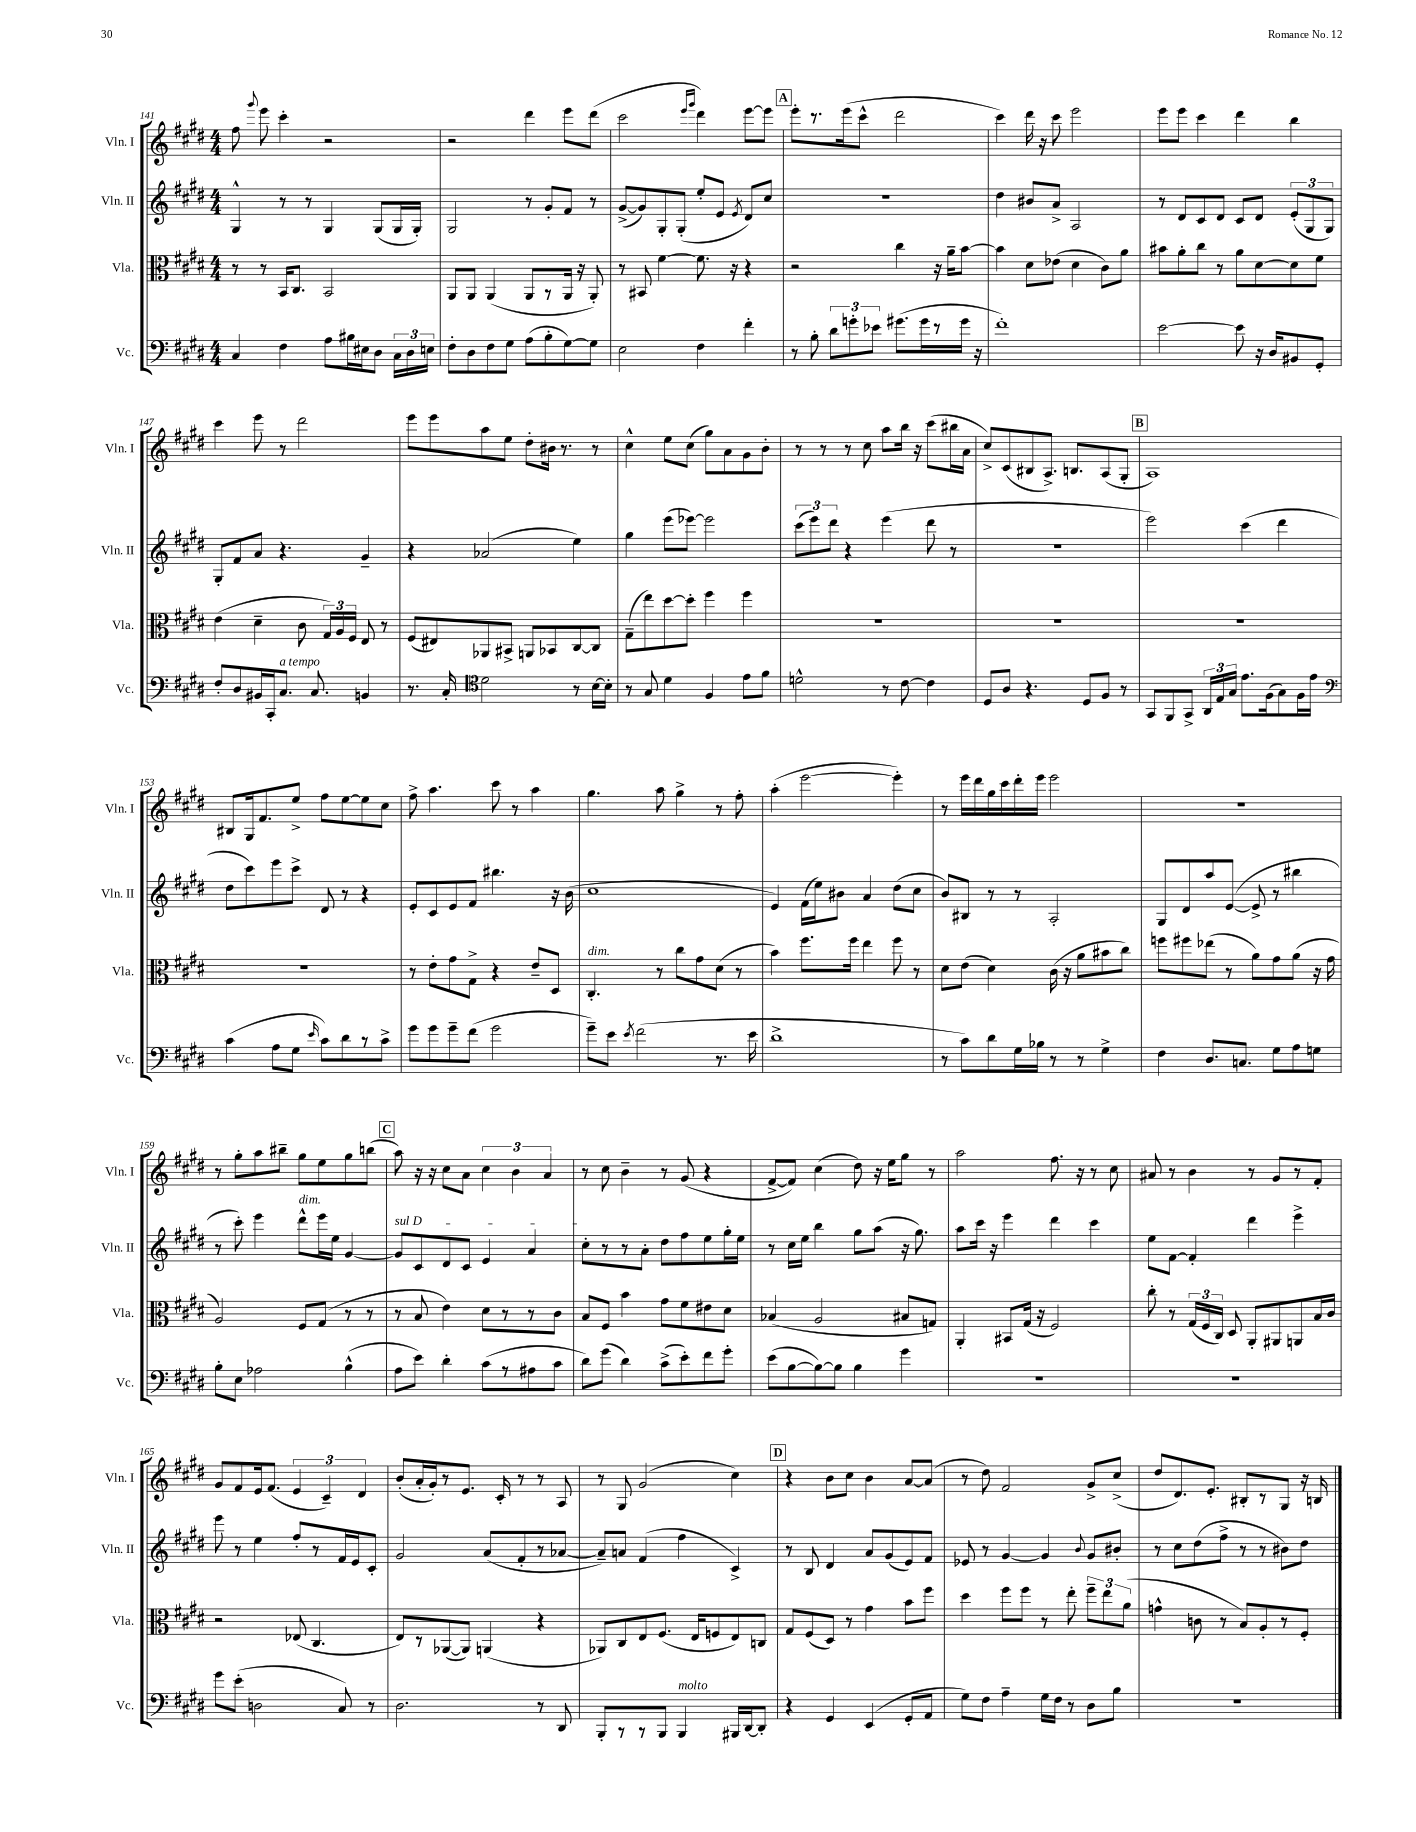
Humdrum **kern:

**kern	**kern	**kern	**kern
*part4	*part3	*part2	*part1
*staff4	*staff3	*staff2	*staff1
*I"Vc.	*I"Vla.	*I"Vln. II	*I"Vln. I
*I'Vc.	*I'Vla.	*I'Vln. II	*I'Vln. I
*clefF4	*clefC3	*clefG2	*clefG2
*k[f#c#g#d#]	*k[f#c#g#d#]	*k[f#c#g#d#]	*k[f#c#g#d#]
*M4/4	*M4/4	*M4/4	*M4/4
=141	=141	=141	=141
4C#/	8r	4G#^^/	8ff#\
.	.	.	8qqggg#/
.	8r	.	8eee\
4F#\	16BB/KL	8r	4ccc#'\
.	8.C#/J	.	.
.	.	8r	.
8A\L	2BB/	4G#/	2r
16B#X\L	.	.	.
16E#X\J	.	.	.
8D#\J	.	(8G#/L	.
24C#\LL	.	16G#/L	.
24D#\	.	.	.
.	.	16G#'/JJ)	.
24En\JJ	.	.	.
=142	=142	=142	=142
8F#'\L	8AA/L	2G#/	2r
8D#\	8AA/J	.	.
8F#\	(4AA/	.	.
8G#\J	.	.	.
(8A\L	8AA/L	8r	4ddd#\
8B'\	8r	8g#'/L	.
[8G#\)	16AA/Jk	8f#/J	8eee\L
.	16r	.	.
8G#\J]	8AA'/)	8r	(8ddd#\J
=143	=143	=143	=143
2E\	8r	([8g#^/L	2ccc#\
.	8BB#X/	8g#/])	.
.	[4f#\	8G#'/	.
.	.	(8G#'/J	.
.	.	.	16qqeee/LL
.	.	.	16qqggg#/JJ
4F#\	8.f#\]	8ee'/L	4ddd#\)
.	.	8e/J	.
.	16r	.	.
.	.	8qe/	.
4f#'\	4r	8d#/L)	[8eee\L
.	.	8cc#/J	8eee\J]
!!LO:REH:place=s1:t=A
=144	=144	=144	=144
8r	2r	1r	8eee'\L
8B'\	.	.	8.r
12d#\L	.	.	.
.	.	.	(16eee\k
12gn'\	.	.	.
.	.	.	8ccc#^^\J
12e-X\J	.	.	.
(8.g#X\L	4cc#\	.	2ddd#\
16g#\L	.	.	.
8r	16r	.	.
.	16a~\KL	.	.
16g#\JJ	[8b\J	.	.
16r	.	.	.
=145	=145	=145	=145
1f#')	4b\]	4dd#\	4ccc#\)
.	8d#\L	8b#X/L	16ddd#\
.	.	.	16r
.	(8e-X\J	8a^/J	8ccc#\
.	4d#\	2A/	2eee\
.	8c#\L)	.	.
.	8a\J	.	.
=146	=146	=146	=146
[2e\	8b#X\L	8r	8eee\L
.	8a'\	8d#/L	8eee\J
.	8cc#\J	8c#/	4ccc#\
.	8r	8d#/J	.
8e\]	8a\L	8c#/L	4ddd#\
16r	[8d#\	8d#/J	.
16D#/KL	.	.	.
8BB#X/	8d#\]	(12e'/L	4bb\
.	.	12G#/	.
8GG#'/J	8f#\J	.	.
.	.	12G#/J)	.
!!LO:LB:g=z
=147	=147	=147	=147
8F#'/L	(4e\	8G#'/L	4ccc#\
8D#/	.	8f#/	.
16BB#X/L	4d#~\	8a/J	8eee\
16CC#'/J	.	.	.
!LO:TX:a:i:t=a tempo	!	!	!
8.C#/J	.	4.r	8r
.	8c#\	.	2ddd#\
8.C#/	.	.	.
.	24G#/LL)	.	.
.	24A/	.	.
.	24F#/JJ	.	.
4BBn/	8E/	4g#~/	.
.	8r	.	.
=148	=148	=148	=148
8.r	(8F#/L	4r	8eee\L
.	8E#X/)	.	8eee\
16C#'/	.	.	.
*clefC4	*	*	*
2d#\	8AA-X/	(2a-X/	8aa\
.	8BB#X^/J	.	8ee\J
.	8AAn/L	.	8dd#'\L
.	8BB-X/	.	16b#X\Jk
.	.	.	8.r
8r	[8C#/	4ee\)	.
[16B\LL	8C#/J]	.	8r
16B'\JJ]	.	.	.
=149	=149	=149	=149
8r	(8G#~\L	4gg#\	4cc#^^\
8G#/	8ee\)	.	.
4d#\	[8dd#\	(8eee\L	8ee\L
.	8dd#'\J]	[8eee-X\J)	(8cc#\J
4F#/	4ff#\	2eee-\]	8gg#\L)
.	.	.	8a\
8e\L	4ff#\	.	8g#\
8f#\J	.	.	8b'\J
=150	=150	=150	=150
2dn^^\	1r	(12ccc#\L	8r
.	.	12eee\)	.
.	.	.	8r
.	.	12ddd#\J	.
.	.	4r	8r
.	.	.	8cc#\
8r	.	(4eee\	8aa\L
[8c#\	.	.	16bb\Jk
.	.	.	16r
4c#\]	.	8ddd#\	(8ccc#\L
.	.	8r	16bb#X\L
.	.	.	16a\JJ
=151	=151	=151	=151
8D#/L	1r	1r	8cc#^/L)
8A/J	.	.	(8c#/
4.r	.	.	8B#X/
.	.	.	8.A^/J)
.	.	.	8.Bn/L
8D#/L	.	.	.
8F#/J	.	.	(8A/
8r	.	.	8G#'/J
!!LO:REH:place=s1:t=B
=152	=152	=152	=152
8GG#/L	1r	2eee\)	1A)
8FF#/	.	.	.
8GG#^/J	.	.	.
24AA/LL	.	.	.
24E/	.	.	.
24G#/JJ	.	.	.
8.e\L	.	(4ccc#\	.
(16F#\k	.	.	.
8G#\)	.	4ddd#\	.
16F#\L	.	.	.
16e\JJ	.	.	.
!!LO:LB:g=z
=153	=153	=153	=153
*clefF4	*	*	*
(4c#\	1r	8dd#\L	8B#X/L
.	.	8ccc#\)	16G#/k
.	.	.	8.f#/
8A\L	.	8eee\	.
8G#\J	.	8ccc#^\J	8ee^/J
16qqe/	.	.	.
8c#\L)	.	8d#/	8ff#\L
8d#\	.	8r	[8ee\
8r	.	4r	8ee\]
8c#^\J	.	.	8cc#\J
=154	=154	=154	=154
8g#\L	8r	8e'/L	8ff#^\
8g#\	8e'\L	8c#/	4.aa\
8g#~\	8g#\	8e/	.
(8f#\J	8G#^\J	8f#/J	.
2g#\	4r	4.bb#X\	8ccc#\
.	.	.	8r
.	8e~/L	.	4aa\
.	8D#/J	16r	.
.	.	(16b\	.
=155	=155	=155	=155
!	!LO:TX:a:i:t=dim.	!	!
8g#~\L)	4.C#'/	1cc#	4.gg#\
8e\J	.	.	.
8qe/	.	.	.
(2f#\	.	.	.
.	8r	.	8aa\
.	8cc#\L	.	4gg#^\
.	8g#\	.	.
8.r	(8d#\J	.	8r
.	8r	.	8ff#'\
16e\	.	.	.
=156	=156	=156	=156
1d#^	4b\)	4e/)	(4aa'\
.	8.ff#\L	(16f#\LL	[2eee\
.	.	16ee\J)	.
.	.	8b#X\J	.
.	16ff#\Jk	.	.
.	4ee\	4a/	.
.	8ff#\	(8dd#\L	4eee'\])
.	8r	8cc#\J	.
=157	=157	=157	=157
8r	8d#\L	8b/L)	8r
8c#\L)	(8e\J	8B#X/J	16eee\LL
.	.	.	16ddd#\
8d#\	4d#\)	8r	16gg#\
.	.	.	16ccc#\
16G#\L	.	8r	16ddd#'\
16B-X\JJ	.	.	16eee\JJ
8r	(16c#\	2A'/	2eee\
.	16r	.	.
8r	8a\L	.	.
4G#^\	8b#X\	.	.
.	8cc#\J)	.	.
=158	=158	=158	=158
4F#\	8ffn\L	8G#/L	1r
.	8ff#X\	8d#/	.
8.D#/L	(8ee-X\J	8aa/	.
.	8r	([8e/J	.
8.Cn/J	.	.	.
.	8a\L)	8e^/]	.
8G#\L	8g#\	8r	.
8A\	(8a\J	4bb#X\	.
8Gn\J	16r	.	.
.	16g#\	.	.
!!LO:LB:g=z
=159	=159	=159	=159
8B'\L	2A/)	8r	8r
8E\J	.	8ccc#'\)	8gg#'\L
2A-X\	.	4eee\	8aa\
.	.	.	8bb#X~\J
!	!	!LO:TX:a:i:t=dim.	!
.	8F#/L	8ddd#^^\L	8gg#\L
.	(8G#/J	16eee\L	8ee\
.	.	16ee\JJ	.
(4B^^\	8r	[4g#/	8gg#\
.	8r	.	(8bbn\J
!!LO:REH:place=s1:t=C
=160	=160	=160	=160
!	!	!LO:TX:a:i:t=sul D	!
8A\L	8r	8g#/L]	8aa\)
8e\J)	8B/	8c#/	16r
.	.	.	16r
4d#'\	4e\)	8d#/	8cc#\L
.	.	8c#/J	8a\J
(8c#\L	8d#\L	4e/	6cc#\
8r	8r	.	.
.	.	.	6b\
8A#X\	8r	4a/	.
.	.	.	6a/
8c#\J	8c#\J	.	.
=161	=161	=161	=161
8d#\L)	8B/L	8cc#'\L	8r
(8g#\J	8F#/J	8r	8cc#\
4d#\)	4b\	8r	4b~\
.	.	8a'\J	.
(8c#^\L	8g#\L	8dd#\L	8r
8e'\)	8f#\	8ff#\	(8g#/
8f#\	8e#X\	8ee\	4r
8g#'\J	8d#\J	16gg#'\L	.
.	.	16ee\JJ	.
=162	=162	=162	=162
(8e\L	(4B-X/	8r	[8f#^/L
[8B\	.	16cc#\LL	8f#/J])
.	.	16ee\JJ	.
8B\_)	2A/	4bb\	(4cc#\
8B\J]	.	.	.
4B\	.	8gg#\L	8dd#\)
.	.	(8aa\J	16r
.	.	.	16ee\KL
4g#\	8B#X/L	16r	8gg#\J
.	.	8.gg#\)	.
.	8Gn/J)	.	8r
=163	=163	=163	=163
1r	4AA'/	8aa\L	2aa\
.	.	16ccc#\Jk	.
.	.	16r	.
.	8BB#X/L	4eee\	.
.	(16G#/Jk	.	.
.	16r	.	.
.	2F#/)	4ddd#\	8.ff#\
.	.	.	16r
.	.	4ccc#\	8r
.	.	.	8cc#\
=164	=164	=164	=164
1r	8cc#'\	8ee\L	8a#X/
.	8r	[8f#\J	8r
.	(24G#/LL	4f#'/]	4b\
.	24F#/	.	.
.	24C#/JJ)	.	.
.	8D#/	.	.
.	8AA'/L	4ddd#\	8r
.	8AA#X/	.	8g#/L
.	8AAn/	4eee^\	8r
.	16B/L	.	8f#'/J
.	16c#/JJ	.	.
!!LO:LB:g=z
=165	=165	=165	=165
8g#\L	2r	8eee\	8g#/L
(8e'\J	.	8r	8f#/
2Dn\	.	4ee\	16e/k
.	.	.	(8.f#/J
.	(8E-X/	8ff#'/L	6e/
.	4.C#/	8r	.
.	.	.	6c#~/)
8C#/)	.	16f#/L	.
.	.	16e/J	.
.	.	.	6d#/
8r	.	8c#'/J	.
=166	=166	=166	=166
2.D#\	8E/L)	2g#/	(8b'/L
.	8r	.	16a'/L
.	.	.	16g#'/J)
.	([8AA-X/	.	8r
.	8AA-/J])	.	8.e/J
.	(4AAn/	(8a/L	.
.	.	.	16c#'/
.	.	8f#'/	8r
8r	4r	8r	8r
8DD#/	.	[8a-X/J	8A/
=167	=167	=167	=167
8BBB'/L	8AA-X/L)	8a-~/L])	8r
8r	8C#/	8an/J	8G#/
8r	8E/	(4f#/	(2g#/
8BBB/J	(8.F#/J	.	.
!LO:TX:a:i:t=molto	!	!	!
4BBB/	.	4ff#\	.
.	16E/KL	.	.
.	8Fn/	.	.
16BBB#X/LL	8E/)	4c#^/)	4cc#\)
[16DD#/J	.	.	.
8DD#'/J]	8Cn/J	.	.
!!LO:REH:place=s1:t=D
=168	=168	=168	=168
4r	8G#/L	8r	4r
.	(8F#/	8B/	.
4GG#/	8D#/J)	4d#/	8b\L
.	8r	.	8cc#\J
(4EE/	4g#\	8a/L	4b\
.	.	(8g#/	.
8GG#'/L	8b\L	8e/)	[8a/L
8AA/J	8ff#\J	8f#/J	(8a/J]
=169	=169	=169	=169
8G#\L)	4dd#\	8e-X/	8r
8F#\J	.	8r	8dd#\)
4A~\	8ff#\L	[4g#/	2f#/
.	8ff#\J	.	.
16G#\LL	8r	4g#/]	.
16F#\JJ	.	.	.
8r	8ee'\	.	.
.	.	8qqb/	.
8D#\L	12ff#~\L	8g#/L	8g#^/L
.	12ee\	.	.
8B\J	.	8b#X'/J	(8cc#^/J
.	(12a\J	.	.
=170	=170	=170	=170
1r	4gn^^\	8r	8dd#/L
.	.	8cc#\L	8.d#/)
.	8cn\	(8dd#\	.
.	.	.	8.e'/J
.	8r	8ff#^\J	.
.	8B/L)	8r	8B#X'/L
.	8A'/	8r	8r
.	8r	8b#X\L)	8G#/J
.	8F#'/J	8dd#\J	16r
.	.	.	16Bn/
==	==	==	==
*-	*-	*-	*-
